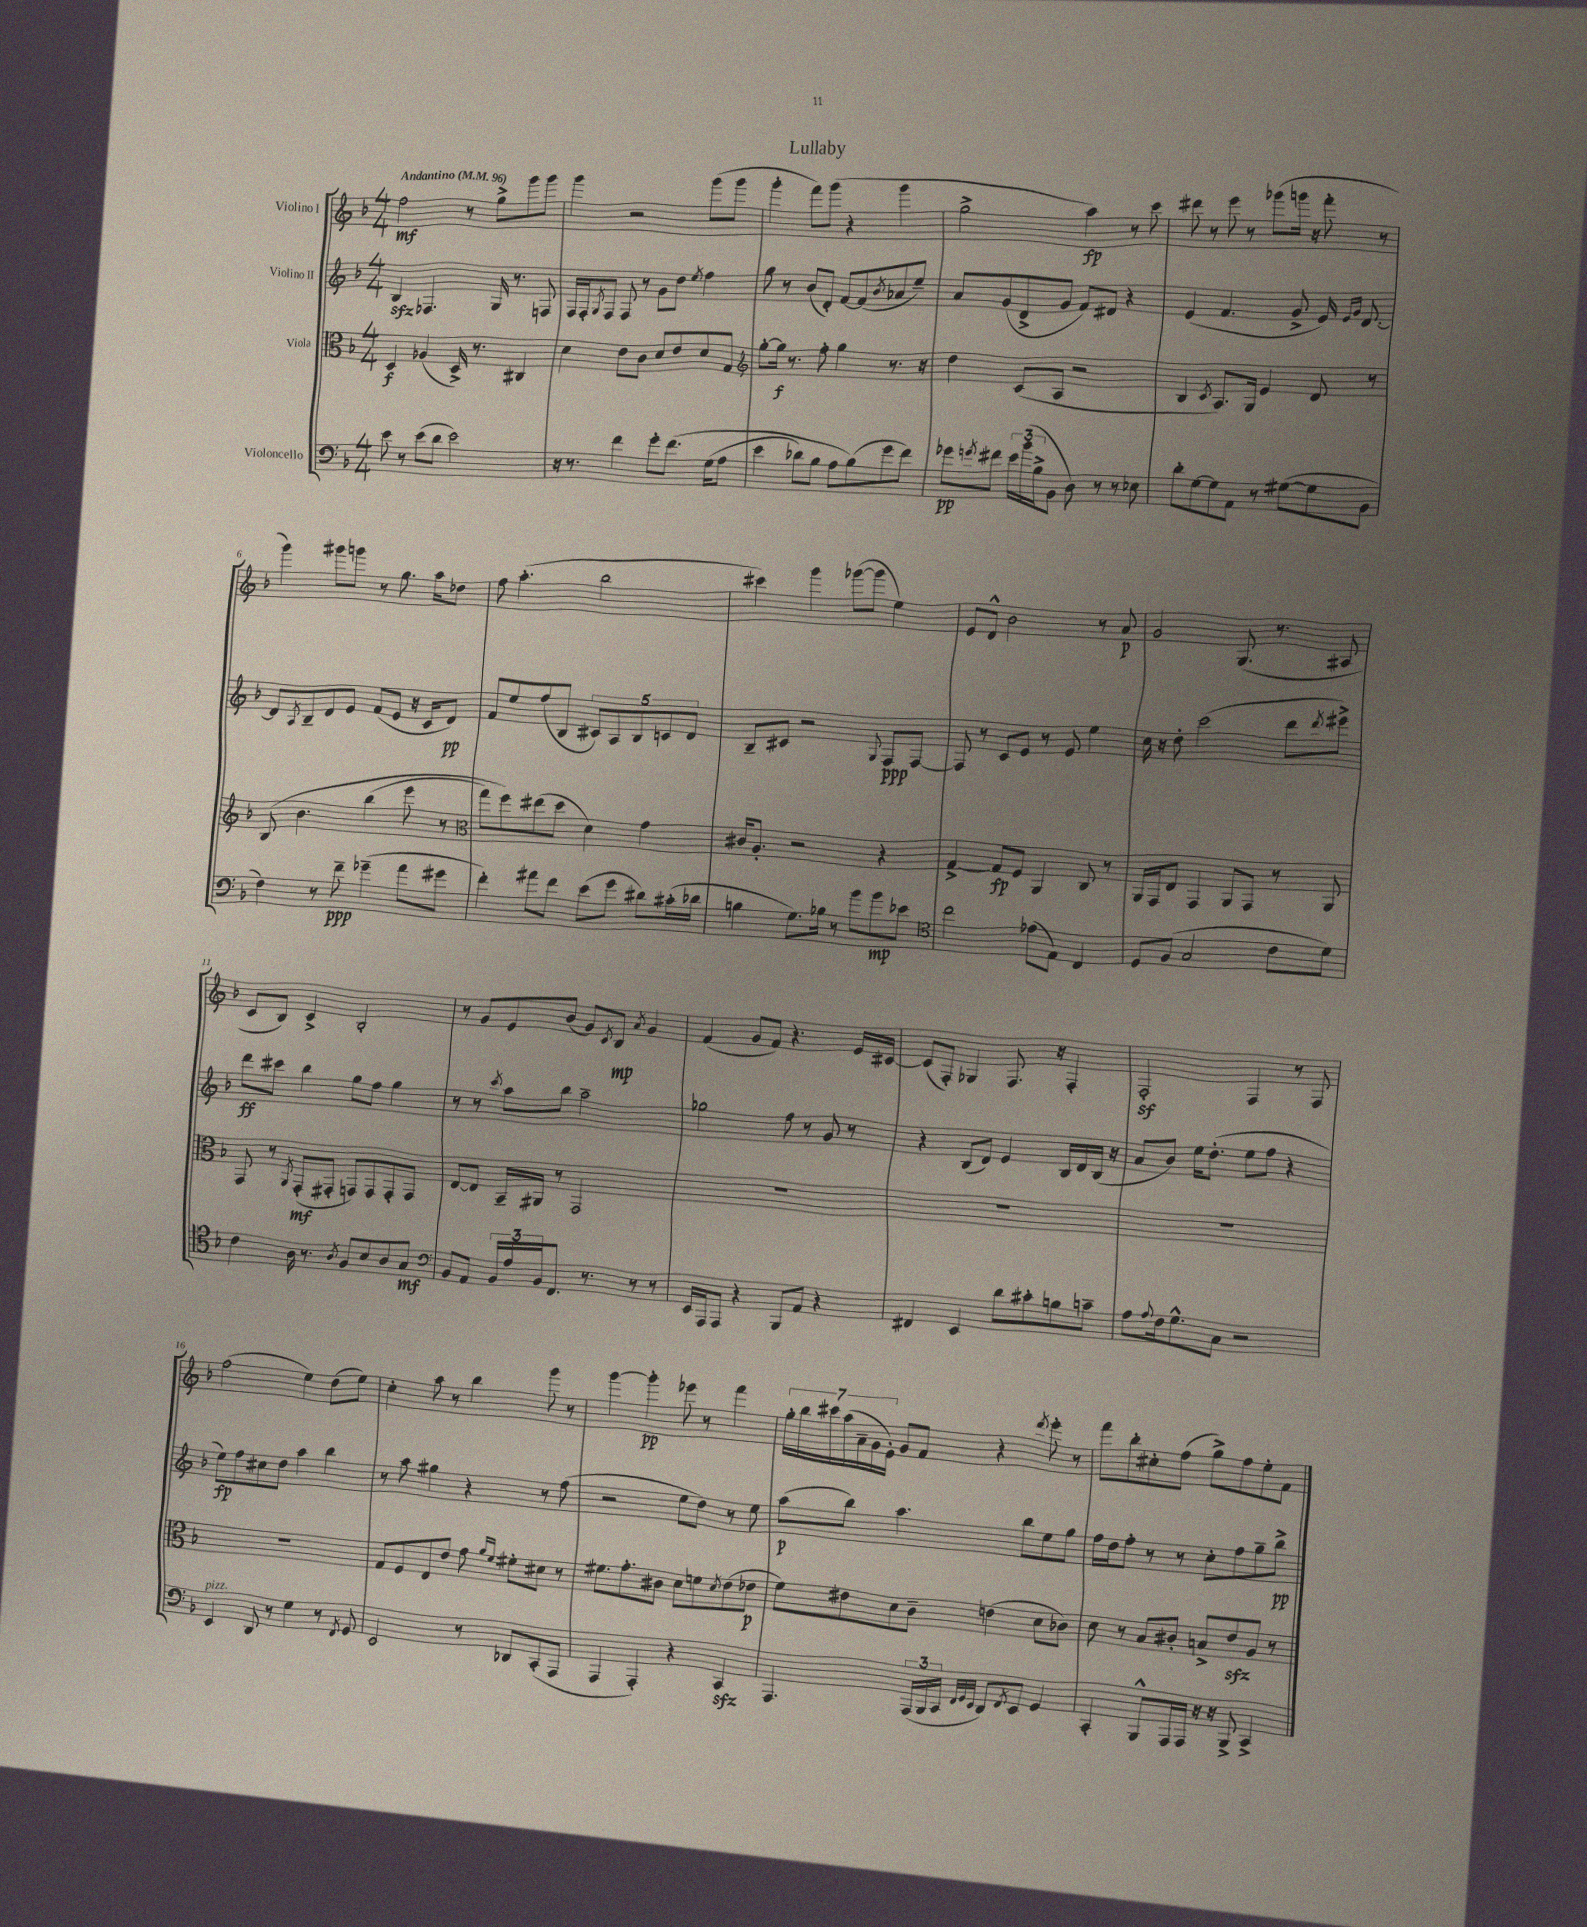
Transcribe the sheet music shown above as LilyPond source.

\header { title = "Lullaby" }
<<
\new StaffGroup <<
\new Staff = "s0" \with { instrumentName = "Violino I" } {
    \clef treble \key f \major \numericTimeSignature \time 4/4 \tempo "Andantino" 4 = 96
    f''2\mf r8 g''8-> g'''8 g'''8 |
    g'''4 r2 g'''8( g'''8 |
    g'''4-. f'''8) g'''8( r4 g'''4 |
    g''2-> a''4\fp) r8 c'''8 |
    dis'''8 r8 e'''8 r8 ges'''8( g'''16 r16 f'''8-. r8 |
    g'''4) gis'''8 g'''8 r8 g''8. a''16 des''8 |
    f''8 a''4.-.( bes''2 |
    cis'''4) g'''4 ges'''8~( ges'''8 e''4) |
    e'8 d'8-^ bes'2 r8 a'8\p |
    g'2 g8.( r8. ais8 |
    c'8 bes8) c'4-> bes2-. |
    r8 g'8 e'8 bes'8( g'8) \acciaccatura { c'8 } bes8\mp \acciaccatura { a'8 } g'4 |
    f'4( g'8 f'8) r4. e'16 cis'16~ |
    cis'8( f8-.) ges4 f8. r16 f4-. |
    f2-.\sf f4 r8 f8 |
    f''2( e''4) d''8( e''8) |
    c''4-. a''8 r8 bes''4 g'''8 r8 |
    g'''4~ g'''4-.\pp ees'''8 r8 f'''4 |
    \tuplet 7/4 { g''16-. bes''16 cis'''16 a''16( a'16-- g'16 e'16-.) } g'8 f'8 r4 \acciaccatura { d'''8 } e'''8-. r8 |
    f'''8 bes''8-. cis''8-. f''8( g''8->) f''8 e''8-. f'8 \bar "|." |
}
\new Staff = "s1" \with { instrumentName = "Violino II" } {
    \clef treble \key f \major \numericTimeSignature \time 4/4
    bes4\sfz fes4. g16 r8. f8 |
    f16 f16-. \acciaccatura { g8 } f8 f8 r8 g'8 d''8 \acciaccatura { e''8 } f''4 |
    g''8 r8 bes'8( d'8-.) f'8~ f'8( \acciaccatura { bes'8 } aes'8 e''8--) |
    a'8 g'8( d'8-> g'8 f'8) dis'8 r4 |
    e'4( f'4. g'8-> e'16) \grace { e'16 g'16 } d'8.~ |
    d'8 \acciaccatura { a8 } bes8-- d'8 e'8 f'8( e'8 r16 c'16 d'8\pp) |
    f'8 e''8 f''8( bes8 \tuplet 5/4 { cis'8) a8 bes8 c'8 d'8 } |
    bes8-- cis'8 r2 \appoggiatura { g8 } f8\ppp f8~ |
    f8 r8 c'8 e'8 r8 e'8 e''4 |
    c''16 r16 d''8-. c'''2( d'''8 \acciaccatura { d'''8 } eis'''8->) |
    d'''8\ff cis'''8 bes''4 g''8 f''8 g''4 |
    r8 r8 \acciaccatura { c'''8 } a''8 bes''8 a''2-- |
    ges''2 f''8 r8 g'8 r8 |
    r4 bes8( d'8) e'4 bes16 d'16 bes16( r16 |
    a'8 bes'8) e''16 d''8.-.( e''8 f''8 r4 |
    e''8\fp) f''8 cis''8 d''8 a''4 bes''4 |
    r8 a''8 gis''4 r4 r8 f''8( |
    r2 e''8 d''8) r8 e''8 |
    a''8\p( bes''8) a''4. bes''8 e''8 g''8 |
    f''16 d''16 f''8-. r8 r8 c''8-. f''8 g''8-- bes''8->\pp \bar "|." |
}
\new Staff = "s2" \with { instrumentName = "Viola" } {
    \clef alto \key f \major \numericTimeSignature \time 4/4
    d4\f aes4( d16->) r8. cis4 |
    d'4 e'8 c'8 d'8 e'8 d'8 g8 |
    \clef treble g''8~-. g''16\f r8. f''8-. g''4 r8. r16 |
    d''4 c'8( a8 r2 |
    bes4 \acciaccatura { c'8 } a8.) g16 e'4 d'8 r8 |
    bes8\( bes'4. bes''4( e'''8 r8 |
    \clef alto g''8) f''8\) eis''8( d''8 d'4) g'4 |
    cis'16 a8.-. r2 r4 |
    g4~-> g8\fp f8 a,4 c8 r8 |
    a,16 g,16 e8 g,4 a,8 g,8 r8 a,8 |
    g,8 r8 \acciaccatura { a,8 } g,8-.\mf( gis,8-. g,8) g,8 g,8-. g,8 |
    e8~ e8 bes,16-- ais,16 r8 g,2 |
    R1 |
    R1 |
    R1 |
    R1 |
    g8 f8 e8 e'8 g'8 \grace { a'16 f'16 } fis'8-. dis'8 r8 |
    fis'8. g'8.-. cis'8 d'8 f'8 \acciaccatura { d'8 } e'8( ees'8\p |
    f'8) eis'8 d'8 c'8-- e'4( d'8 ces'8) |
    d'8 r8 bes8 cis'8-. b8-> e'8\sfz a8 r8 \bar "|." |
}
\new Staff = "s3" \with { instrumentName = "Violoncello" } {
    \clef bass \key f \major \numericTimeSignature \time 4/4
    e'8 r8 e'8( d'8 e'2) |
    r16 r8. f'4 g'8-. f'8.\( g16( a8 |
    e'4 des'8) bes8 a8 bes8(\) g'8 f'8) |
    ges'8\pp \acciaccatura { g'8 } fis'8 \tuplet 3/2 { e'16 bes'16( bes16-> } bes,8 d8) r8 r8 ees8 |
    d'8-. g8~ g8 a,8 r8 gis8~( gis8 bes,8 |
    f4) r8 f'8--\ppp ges'4--( a'8 gis'8 |
    f'4-.) ais'8 f'8 e'8( g'8 dis'8) cis'16-.( des'16 |
    b4 g8.) bes16 r8 bes'8 bes'8\mp ees'8 |
    \clef tenor c''2 ees'8( e8) c4 |
    d8 f8( g2 c'8 d'8) |
    c'4 a16 r8. \acciaccatura { a8 } f8 bes8 a8 g8\mf |
    \clef bass bes,8 a,8 \tuplet 3/2 { bes,16 a16 bes,16 } f,8. r8. r8 r8 |
    e,16 a,,16 a,,8 r4 bes,,8 a,8 r4 |
    fis,4 e,4 d'8 cis'8-. b8 c'8-- |
    a8 \appoggiatura { a8 } f16 g8.-^ c8 r2 |
    e,4^\markup { \italic "pizz." } d,8 r8 g4 r8 \acciaccatura { f,8 } g,8 |
    e,2 r8 des,8 c,8-.( a,,8 |
    a,,4 a,,4-.) r4 c,4\sfz |
    a,,4. \tuplet 3/2 { a,,16( bes,,16 c,16 } \grace { f,32 g,32 e,32 } d,8) \acciaccatura { f,8 } e,8 g,4 |
    c,4-. bes,,8-^ a,,16 a,,16 r16 r16 bes,,8-> c,4-> \bar "|." |
}
>>
>>
